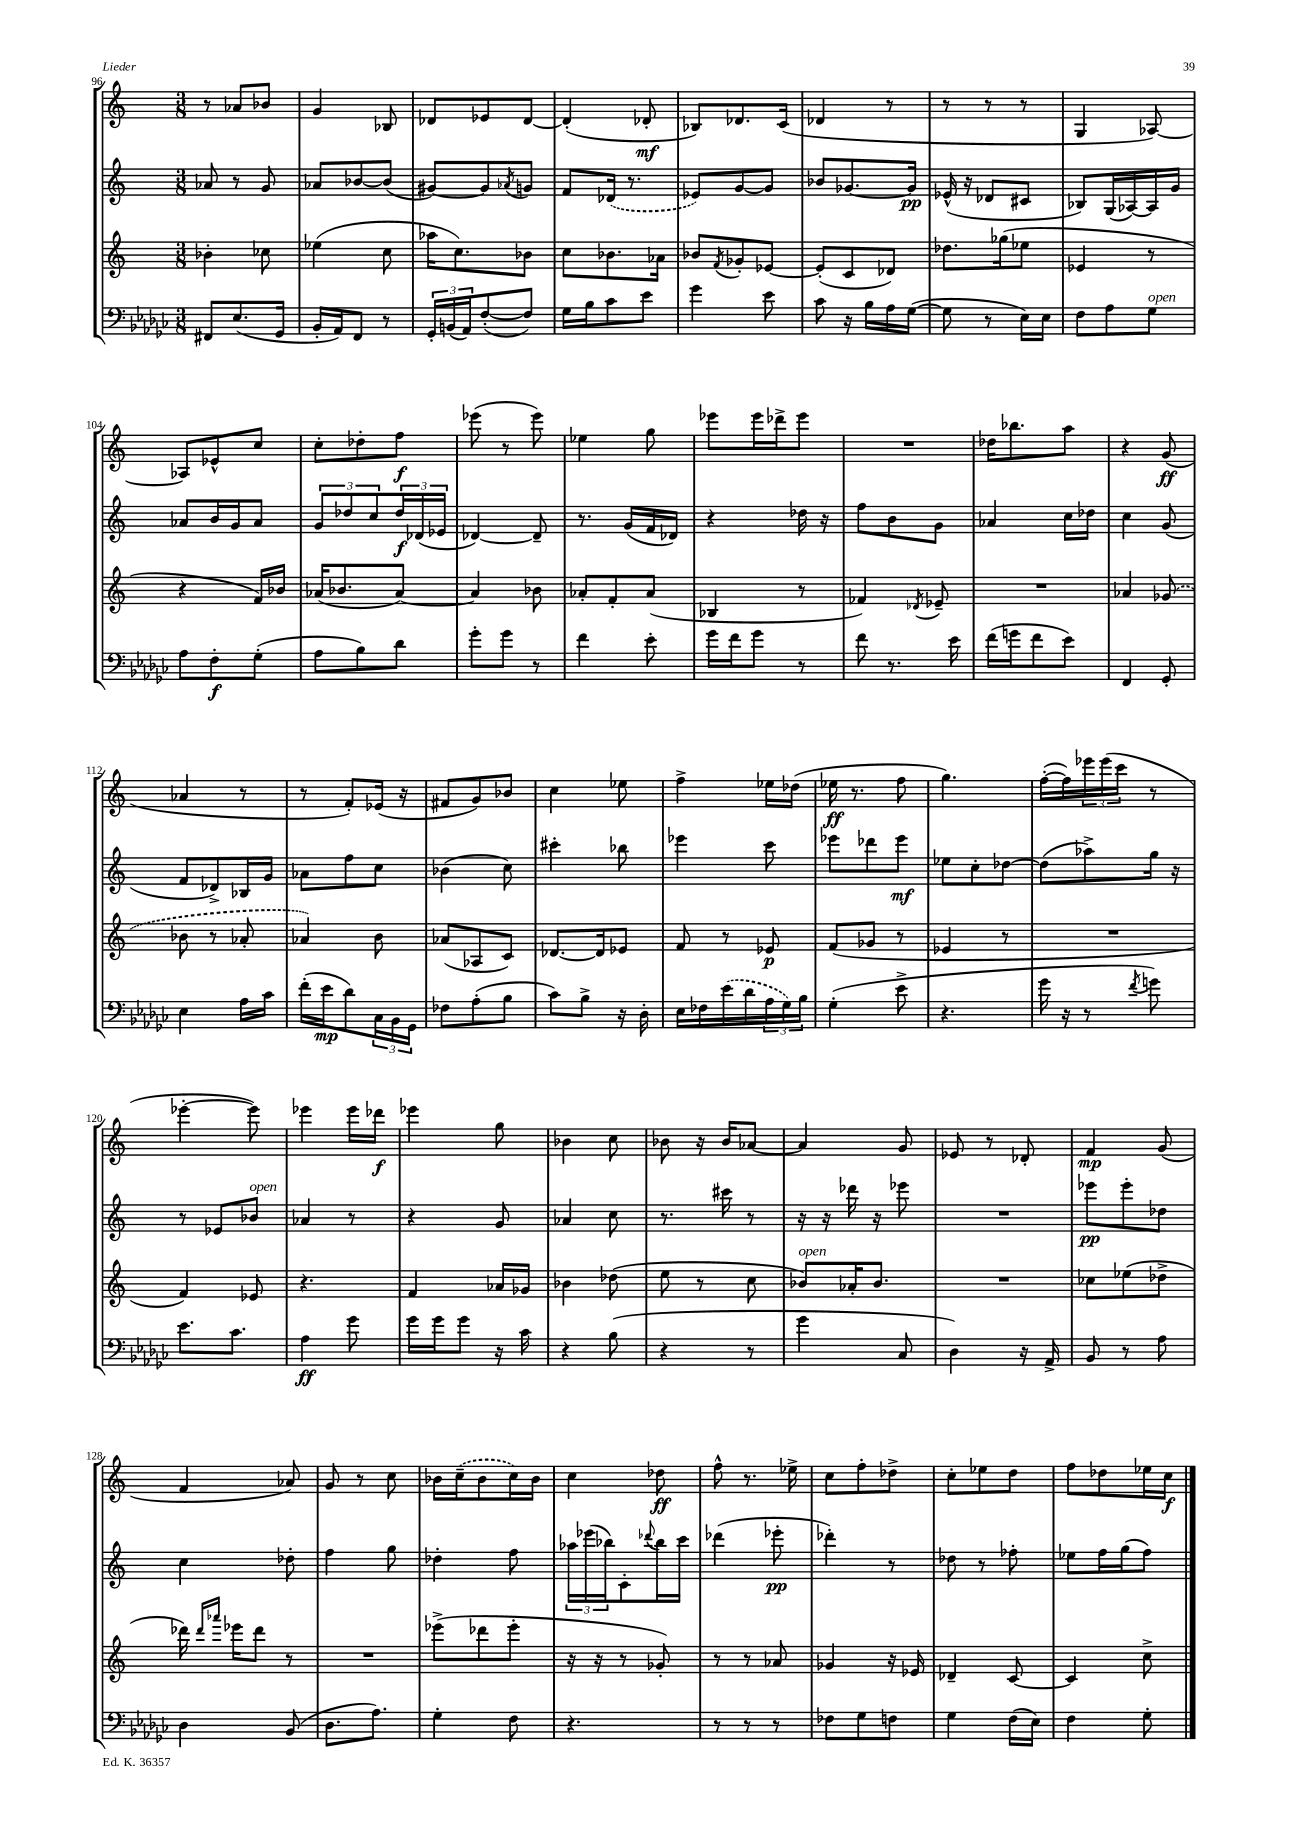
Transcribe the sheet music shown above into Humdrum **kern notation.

**kern	**dynam	**kern	**dynam	**kern	**dynam	**kern	**dynam
*part4	*part4	*part3	*part3	*part2	*part2	*part1	*part1
*staff4	*staff4	*staff3	*staff3	*staff2	*staff2	*staff1	*staff1
*clefF4	*	*clefG2	*	*clefG2	*	*clefG2	*
*k[b-e-a-d-g-c-]	*	*k[]	*	*k[]	*	*k[]	*
*M3/8	*	*M3/8	*	*M3/8	*	*M3/8	*
=96	=96	=96	=96	=96	=96	=96	=96
8FF#X/L	.	4b-X'\	.	8a-X/	.	8r	.
(8.E-/	.	.	.	8r	.	8a-X/L	.
.	.	8cc-X\	.	8g/	.	8b-X/J	.
16GG-/Jk	.	.	.	.	.	.	.
=97	=97	=97	=97	=97	=97	=97	=97
16BB-'/LL	.	(4ee-X\	.	8a-X/L	.	4g/	.
16AA-/J)	.	.	.	.	.	.	.
8FF/J	.	.	.	[8b-X/	.	.	.
8r	.	8cc\	.	(8b-/J]	.	8B-X/	.
=98	=98	=98	=98	=98	=98	=98	=98
24GG-'/LL	.	16aa-X\KL	.	[8g#X/L)	.	8d-X/L	.
(24BBn/	.	.	.	.	.	.	.
.	.	8.cc\)	.	.	.	.	.
24AA-/J)	.	.	.	.	.	.	.
([8F'/	.	.	.	8g#/]	.	8e-X/	.
.	.	.	.	8qa-X/	.	.	.
8F/J])	.	8b-X\J	.	8gn/J	.	[8d-/J	.
=99	=99	=99	=99	=99	=99	=99	=99
16G-\LL	.	8cc\L	.	8f/L	.	(4d-'/]	.
16B-\J	.	.	.	.	.	.	.
8c-\	.	8.b-X\	.	(16d-X/Jk	.	.	.
.	.	.	.	8.r	.	.	.
8e-\J	.	.	.	.	.	8d-X'/	mf
.	.	16a-X\Jk	.	.	.	.	.
=100	=100	=100	=100	=100	=100	=100	=100
4g-\	.	8b-X/L	.	8e-X/L)	.	8B-X/L)	.
.	.	8qf/	.	.	.	.	.
.	.	8g-X'/	.	[8g/	.	8.d-X/	.
8e-\	.	[8e-X/J	.	8g/J]	.	.	.
.	.	.	.	.	.	(16c/Jk	.
=101	=101	=101	=101	=101	=101	=101	=101
8c-\	.	(8e-'/L]	.	8b-X/L	.	4d-X/	.
16r	.	8c/	.	[8.g-X/	.	.	.
16B-\LL	.	.	.	.	.	.	.
16A-\	.	8d-X/J)	.	.	.	8r	.
([16G-\JJ	.	.	.	16g-/Jk]	pp	.	.
=102	=102	=102	=102	=102	=102	=102	=102
8G-\]	.	8.dd-X\L	.	(16e-X^^/	.	8r	.
.	.	.	.	16r	.	.	.
8r	.	.	.	8d-X/L	.	8r	.
.	.	(16gg-X\k	.	.	.	.	.
16E-\LL)	.	8ee-X\J	.	8c#X/J	.	8r	.
16E-\JJ	.	.	.	.	.	.	.
=103	=103	=103	=103	=103	=103	=103	=103
8F\L	.	4e-X/	.	8B-X/L)	.	4G/	.
8A-\	.	.	.	(16G/L	.	.	.
.	.	.	.	[16A-X/)	.	.	.
!LO:TX:a:i:t=open	!	!	!	!	!	!	!
8G-\J	.	8r	.	16A-/]	.	[8A-X/)	.
.	.	.	.	16g/JJ	.	.	.
!!LO:LB:g=z
=104	=104	=104	=104	=104	=104	=104	=104
8A-\L	.	4r	.	8a-X/L	.	8A-X/L]	.
8F'\	f	.	.	16b/L	.	8e-X^^/	.
.	.	.	.	16g/J	.	.	.
(8G-'\J	.	16f/LL)	.	8a-/J	.	8cc/J	.
.	.	16b-X/JJ	.	.	.	.	.
=105	=105	=105	=105	=105	=105	=105	=105
8A-\L	.	(16a-X/KL	.	12g/L	.	8cc'\L	.
.	.	8.b-X/	.	.	.	.	.
.	.	.	.	12dd-X/	.	.	.
8B-\)	.	.	.	.	.	8dd-X'\	.
.	.	.	.	12cc/	.	.	.
8d-\J	.	[8a-/J)	.	24dd-/L	f	8ff\J	f
.	.	.	.	(24d-X/	.	.	.
.	.	.	.	24e-X/JJ	.	.	.
=106	=106	=106	=106	=106	=106	=106	=106
8g-'\L	.	4a-/]	.	[4d-X/)	.	(8eee-X\	.
8g-\J	.	.	.	.	.	8r	.
8r	.	8b-X\	.	8d-~/]	.	8eee-\)	.
=107	=107	=107	=107	=107	=107	=107	=107
4f\	.	8a-X'/L	.	8.r	.	4ee-X\	.
.	.	8f'/	.	.	.	.	.
.	.	.	.	(16g/LL	.	.	.
8e-'\	.	(8a-/J	.	16f/	.	8gg\	.
.	.	.	.	16d-X/JJ)	.	.	.
=108	=108	=108	=108	=108	=108	=108	=108
16g-\LL	.	4B-X/	.	4r	.	8eee-X\L	.
16f\J	.	.	.	.	.	.	.
8g-\J	.	.	.	.	.	16eee-\L	.
.	.	.	.	.	.	16ddd-X^\J	.
8r	.	8r	.	16dd-X\	.	8eee-\J	.
.	.	.	.	16r	.	.	.
=109	=109	=109	=109	=109	=109	=109	=109
8f\	.	4f-X/)	.	8ff\L	.	4.r	.
8.r	.	.	.	8b\	.	.	.
.	.	8qd-X/	.	.	.	.	.
.	.	8e-X~/	.	8g\J	.	.	.
16e-\	.	.	.	.	.	.	.
=110	=110	=110	=110	=110	=110	=110	=110
(16f\LL	.	4.r	.	4a-X/	.	16dd-X\KL	.
16gn\J	.	.	.	.	.	8.bb-X\	.
8f\	.	.	.	.	.	.	.
8e-\J)	.	.	.	16cc\LL	.	8aa\J	.
.	.	.	.	16dd-X\JJ	.	.	.
=111	=111	=111	=111	=111	=111	=111	=111
4FF/	.	4a-X/	.	4cc\	.	4r	.
8GG-'/	.	(8g-X/	.	(8g/	.	(8g/	ff
!!LO:LB:g=z
=112	=112	=112	=112	=112	=112	=112	=112
4E-\	.	8b-X\	.	8f/L	.	4a-X/	.
.	.	8r	.	8d-X^/)	.	.	.
16A-\LL	.	8a-X'/	.	16B-X/L	.	8r	.
16c-\JJ	.	.	.	16g/JJ	.	.	.
=113	=113	=113	=113	=113	=113	=113	=113
(16f'\LL	.	4a-X/)	.	8a-X\L	.	8r	.
16e-\J	mp	.	.	.	.	.	.
8d-\)	.	.	.	8ff\	.	8f'/L)	.
24C-\L	.	8b\	.	8cc\J	.	(16e-X/Jk	.
24BB-\	.	.	.	.	.	.	.
.	.	.	.	.	.	16r	.
24GG-\JJ	.	.	.	.	.	.	.
=114	=114	=114	=114	=114	=114	=114	=114
8F-X\L	.	(8a-X/L	.	(4b-X\	.	8f#X/L	.
(8A-'\	.	8A-X/	.	.	.	8g/)	.
8B-\J	.	8c/J)	.	8cc\)	.	8b-X/J	.
=115	=115	=115	=115	=115	=115	=115	=115
8c-\L)	.	[8.d-X/L	.	4ccc#X'\	.	4cc\	.
8B-^\J	.	.	.	.	.	.	.
.	.	16d-/k]	.	.	.	.	.
16r	.	8e-X/J	.	8bb-X\	.	8ee-X\	.
16D-'\	.	.	.	.	.	.	.
=116	=116	=116	=116	=116	=116	=116	=116
16E-\LL	.	8f/	.	4eee-X\	.	4ff^\	.
16F-X\	.	.	.	.	.	.	.
(16e-\	.	8r	.	.	.	.	.
16d-\	.	.	.	.	.	.	.
24A-\	.	8e-X/	p	8ccc\	.	16ee-X\LL	.
24G-\)	.	.	.	.	.	.	.
.	.	.	.	.	.	(16dd-X\JJ	.
24B-\JJ	.	.	.	.	.	.	.
=117	=117	=117	=117	=117	=117	=117	=117
(4G-'\	.	(8f/L	.	8eee-X\L	.	16ee-X\	ff
.	.	.	.	.	.	8.r	.
.	.	8g-X/J	.	8ddd-X\	.	.	.
8e-^\	.	8r	.	8eee-\J	mf	8ff\	.
=118	=118	=118	=118	=118	=118	=118	=118
4.r	.	4e-X/	.	8ee-X\L	.	4.gg\)	.
.	.	.	.	8cc'\	.	.	.
.	.	8r	.	[8dd-X\J	.	.	.
=119	=119	=119	=119	=119	=119	=119	=119
16g-\	.	4.r	.	(8dd-\L]	.	([16ff'\LL	.
16r	.	.	.	.	.	16ff\])	.
8r	.	.	.	8aa-X^\)	.	24eee-X\	.
.	.	.	.	.	.	(24eee-\	.
.	.	.	.	.	.	24ccc\JJ	.
8qf/	.	.	.	.	.	.	.
8gn\)	.	.	.	16gg\Jk	.	8r	.
.	.	.	.	16r	.	.	.
!!LO:LB:g=z
=120	=120	=120	=120	=120	=120	=120	=120
8.e-\L	.	4f/)	.	8r	.	[4eee-X'\	.
.	.	.	.	8e-X/L	.	.	.
8.c-\J	.	.	.	.	.	.	.
!	!	!	!	!LO:TX:a:i:t=open	!	!	!
.	.	8e-X/	.	8b-X/J	.	8eee-\])	.
=121	=121	=121	=121	=121	=121	=121	=121
4A-\	ff	4.r	.	4a-X/	.	4eee-X\	.
8g-\	.	.	.	8r	.	16eee-\LL	.
.	.	.	.	.	.	16ddd-X\JJ	f
=122	=122	=122	=122	=122	=122	=122	=122
16g-\LL	.	4f/	.	4r	.	4eee-X\	.
16g-\J	.	.	.	.	.	.	.
8g-\J	.	.	.	.	.	.	.
16r	.	16a-X/LL	.	8g/	.	8gg\	.
16c-\	.	16g-X/JJ	.	.	.	.	.
=123	=123	=123	=123	=123	=123	=123	=123
4r	.	4b-X\	.	4a-X/	.	4b-X\	.
(8B-\	.	(8dd-X\	.	8cc\	.	8cc\	.
=124	=124	=124	=124	=124	=124	=124	=124
4r	.	8ee\	.	8.r	.	8b-X\	.
.	.	8r	.	.	.	16r	.
.	.	.	.	16ccc#X\	.	16b-/KL	.
8r	.	8cc\	.	8r	.	[8a-X/J	.
=125	=125	=125	=125	=125	=125	=125	=125
!	!	!LO:TX:a:i:t=open	!	!	!	!	!
4g-\	.	8b-X/L)	.	16r	.	4a-/]	.
.	.	.	.	16r	.	.	.
.	.	16a-X'/K	.	16ddd-X\	.	.	.
.	.	8.b-/J	.	16r	.	.	.
8C-/	.	.	.	8eee-X\	.	8g/	.
=126	=126	=126	=126	=126	=126	=126	=126
4D-\)	.	4.r	.	4.r	.	8e-X/	.
.	.	.	.	.	.	8r	.
16r	.	.	.	.	.	8d-X'/	.
16AA-^/	.	.	.	.	.	.	.
=127	=127	=127	=127	=127	=127	=127	=127
8BB-/	.	8cc-X\L	.	8eee-X\L	pp	4f/	mp
8r	.	(8ee-X\	.	8eee-'\	.	.	.
8A-\	.	8dd-X^\J	.	8dd-X\J	.	(8g/	.
!!LO:LB:g=z
=128	=128	=128	=128	=128	=128	=128	=128
4D-\	.	16ddd-X\)	.	4cc\	.	4f/	.
.	.	16qqddd-/LL	.	.	.	.	.
.	.	16qqaaa-X/JJ	.	.	.	.	.
.	.	16eee-X\KL	.	.	.	.	.
.	.	8ddd-\J	.	.	.	.	.
(8BB-/	.	8r	.	8dd-X'\	.	8a-X/)	.
=129	=129	=129	=129	=129	=129	=129	=129
8.D-\L	.	4.r	.	4ff\	.	8g/	.
.	.	.	.	.	.	8r	.
8.A-\J)	.	.	.	.	.	.	.
.	.	.	.	8gg\	.	8cc\	.
=130	=130	=130	=130	=130	=130	=130	=130
4G-'\	.	(8eee-X^\L	.	4dd-X'\	.	16b-X\LL	.
.	.	.	.	.	.	(16cc~\J	.
.	.	8ddd-X\	.	.	.	8b-\	.
8F\	.	8eee-'\J	.	8ff\	.	16cc\L)	.
.	.	.	.	.	.	16b-\JJ	.
=131	=131	=131	=131	=131	=131	=131	=131
4.r	.	16r	.	24aa-X\LL	.	4cc\	.
.	.	.	.	(24eee-X\	.	.	.
.	.	16r	.	.	.	.	.
.	.	.	.	24bb-X\J)	.	.	.
.	.	8r	.	8c'\	.	.	.
.	.	.	.	8qqddd-X/	.	.	.
.	.	8g-X'/)	.	16bb-\L	.	8dd-X\	ff
.	.	.	.	16ccc\JJ	.	.	.
=132	=132	=132	=132	=132	=132	=132	=132
8r	.	8r	.	(4ddd-X\	.	8ff^^\	.
8r	.	8r	.	.	.	8.r	.
8r	.	8a-X/	.	8eee-X'\	pp	.	.
.	.	.	.	.	.	16ee-X^\	.
=133	=133	=133	=133	=133	=133	=133	=133
8F-X\L	.	4g-X/	.	4ddd-X'\)	.	8cc\L	.
8G-\	.	.	.	.	.	8ff'\	.
8Fn\J	.	16r	.	8r	.	8dd-X^\J	.
.	.	16e-X/	.	.	.	.	.
=134	=134	=134	=134	=134	=134	=134	=134
4G-\	.	4d-X~/	.	8dd-X\	.	8cc'\L	.
.	.	.	.	8r	.	8ee-X\	.
(16F\LL	.	[8c/	.	8ff-X'\	.	8dd\J	.
16E-\JJ)	.	.	.	.	.	.	.
=135	=135	=135	=135	=135	=135	=135	=135
4F\	.	4c/]	.	8ee-X\L	.	8ff\L	.
.	.	.	.	16ff\L	.	8dd-X\	.
.	.	.	.	(16gg\J	.	.	.
8G-'\	.	8cc^\	.	8ff\J)	.	16ee-X\L	.
.	.	.	.	.	.	16cc\JJ	f
==	==	==	==	==	==	==	==
*-	*-	*-	*-	*-	*-	*-	*-
